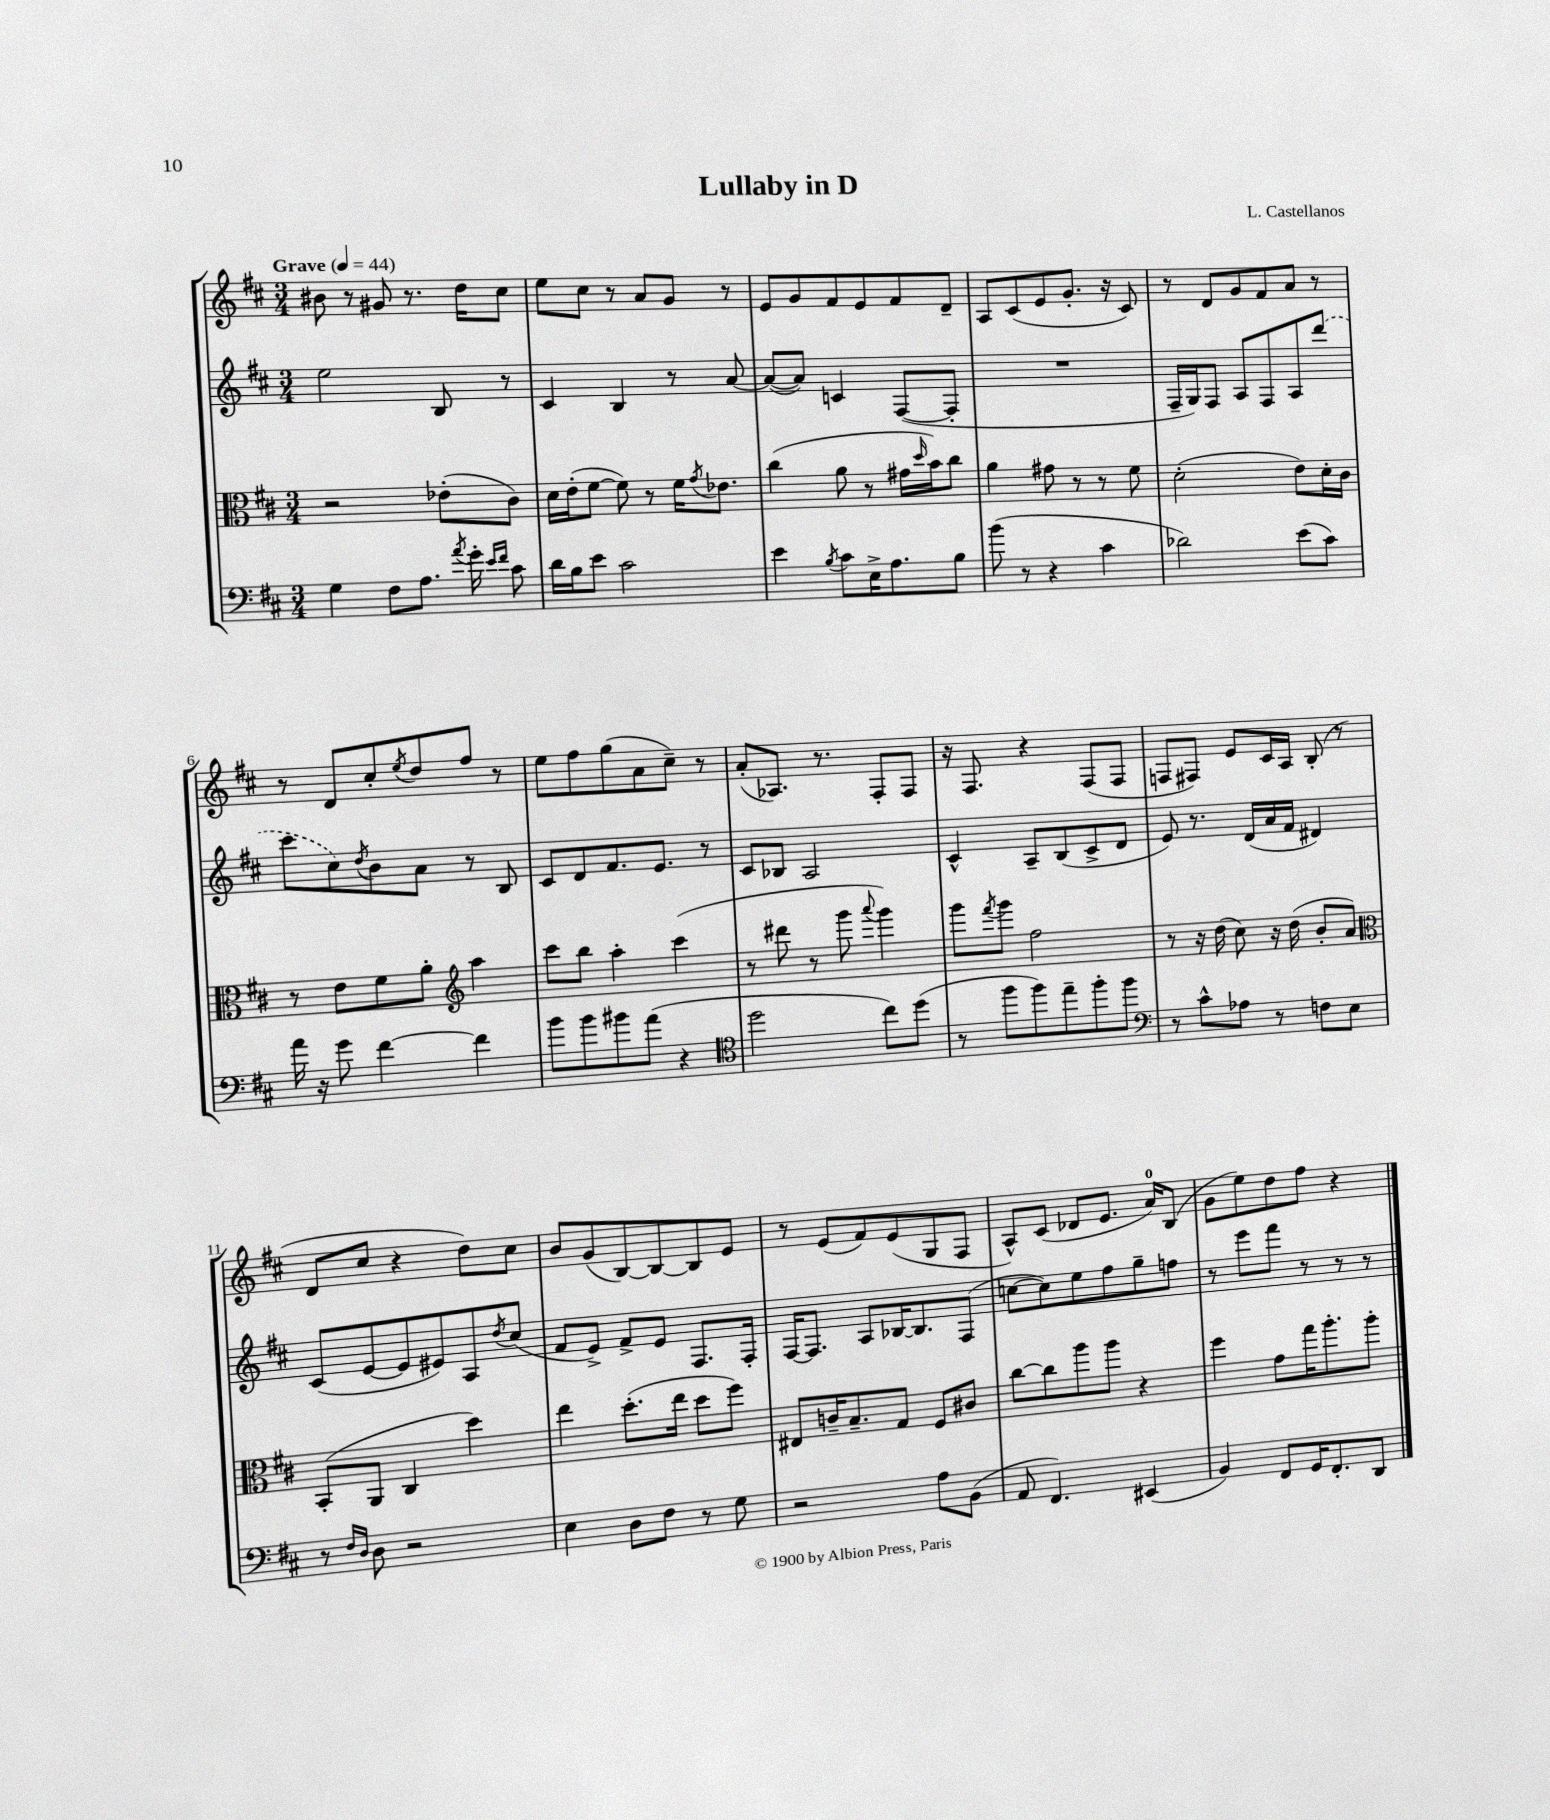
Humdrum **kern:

**kern	**kern	**kern	**kern
*staff4	*staff3	*staff2	*staff1
*clefF4	*clefC3	*clefG2	*clefG2
*k[f#c#]	*k[f#c#]	*k[f#c#]	*k[f#c#]
*M3/4	*M3/4	*M3/4	*M3/4
*MM44	*MM44	*MM44	*MM44
4G\	2r	2ee\	8b#\
.	.	.	8r
8F#\L	.	.	8g#/
8.A\J	.	.	8.r
.	(8e-'\L	8B/	.
8qa/	.	.	.
16g'\	.	.	16dd\LK
16qqe/LL	.	.	.
16qqf#/JJ	.	.	.
8c#\	8c#\J)	8r	8cc#\J
=	=	=	=
16d\LL	16d\LL	4c#/	8ee\L
16B\J	(16e'\J	.	.
8e\J	[8f#\J	.	8cc#\J
2c#\	8f#\])	4B/	8r
.	8r	.	8a/L
.	16f#\LK	8r	8g/J
.	8qg/	.	.
.	8.e-\J	.	.
.	.	[8a/	8r
=	=	=	=
4e\	(4cc#\	(8a/_L	8e/L
.	.	8a/]J)	8g/
8qB/	.	.	.
8c#\L	8a\	4c/	8f#/
16E^\K	8r	.	8e/
8.A\	.	.	.
.	16g#\LL	([8F#/L	8f#/
.	16qqdd/	.	.
.	16b\J)	.	.
8B\J	8cc#\J	8F#'/]J	8d~/J
=	=	=	=
(8b\	4a\	2.r	8A/L
8r	.	.	(8c#/
4r	8g#\	.	8e/
.	8r	.	8.g'/J
4c#\	8r	.	.
.	.	.	16r
.	8f#\	.	8c#/)
=	=	=	=
2d-\)	(2d'\	16F#~/LL	8r
.	.	16G/J)	.
.	.	8F#/J	8d/L
.	.	8A/L	8g/
.	.	8F#/	8f#/
(8e\L	8e\L)	8A/	8a/J
8c#\J)	16d'\L	(8ddd/J	8r
.	16c#\JJ	.	.
=	=	=	=
16a\	8r	8ccc#\L	8r
16r	.	.	.
8g\	8e\L	8cc#\)	8d/L
.	.	8qdd/	.
[4f#\	8f#\	8b\	8cc#'/
.	.	.	8qee/
.	8a'\J	8a\J	8dd/
*	*clefG2	*	*
4f#\]	4aa\	8r	8ff#/J
.	.	8B/	8r
=	=	=	=
8b\L	8ccc#\L	8c#/L	8ee\L
8b\	8bb\J	8d/	8ff#\
8b#\	4aa'\	8.f#/	(8gg\
(8a\J	.	.	8a\
.	.	8.e/J	.
4r	(4ccc#\	.	8cc#~\J)
.	.	8r	8r
=	=	=	=
*clefC4	*	*	*
2dd\	8r	8c#/L	(8a'/L
.	8ddd#\	8B-/J	8.A-/J)
.	8r	2A/	.
.	.	.	8.r
.	8ggg\	.	.
.	8qqaaa/	.	.
8cc#\L)	4ggg\)	.	8F#'/L
(8dd\J	.	.	8F#/J
=	=	=	=
8r	8ggg\L	4c#^^/	16r
.	.	.	8.F#/
.	8qfff#/	.	.
8ff#\L	8ggg\J	.	.
8ff#\)	2ff#\	8A~/L	4r
8ee~\	.	(8B/	.
8ff#'\	.	8c#^/	(8F#/L
8ff#\J	.	8d/J	8F#/J
=	=	=	=
*clefF4	*	*	*
8r	8r	8e/)	8F/L
8c#^^\L	16r	8.r	8F#/J)
.	(16dd\	.	.
8A-\J	8cc#\)	.	8e/L
.	.	(16d/LL	.
8r	16r	16a/	16c#/L
.	(16dd\	16f#/JJ	16A/JJ
8F\L	8b'/L	4d#/)	(8B'/
8E\J	8a/J)	.	8r
=	=	=	=
*	*clefC3	*	*
8r	(8BB'/L	(8c#/L	8d/L
16qqF#/LL	.	.	.
16qqD/JJ	.	.	.
8D\	8AA/J	[8e/	8cc#/J
2r	4C#/	8e/]	4r
.	.	8e#/)	.
.	4dd\)	8A/	8dd\L)
.	.	8qdd/	.
.	.	(8cc#/J	8cc#\J
=	=	=	=
4E\	4ee\	8f#/L	8b/L
.	.	8e^/J)	(8g/
8D\L	(8.dd'\L	8f#^/L	[8B/)
8F#\J	.	8e/J	8B/_
.	16ee\Jk	.	.
8r	8dd\L	8.F#/L	8B/]
8G\	8ff#\J)	.	8e/J
.	.	16F#'/Jk	.
=	=	=	=
2r	8E#/L	[16F#/LK	8r
.	.	8.F#/]J	.
.	16c~/K	.	(8e/L
.	8.B~/	.	.
.	.	8A/L	8f#/)
.	8G/J	[16B-/K	(8e/
.	.	8.B-/]	.
8A\L	8F#/L	.	8G/
(8BB\J	8c#/J	(8F#/J	8F#/J
=	=	=	=
8AA/	[8cc#\L	[8cc\L	8A^^/L)
4.FF#/)	8cc#\]	8cc\])	(8c#/J
.	8aa\	8ee\	8d-/L
.	8aa\J	8ff#\	8.e/J
(4EE#/	4r	8gg~\	.
.	.	.	16a/LK)
.	.	8ff\J	(8B/J
=	=	=	=
4BB/)	4ff#\	8r	8g\L
.	.	8eee\L	8ee\)
8FF#/L	8g\L	8fff#\J	8dd\
16GG/K	16gg\K	8r	8ff#\J
8.FF#'/	8.aa'\	.	.
.	.	8r	4r
8DD/J	8aa'\J	8r	.
==	==	==	==
*-	*-	*-	*-
